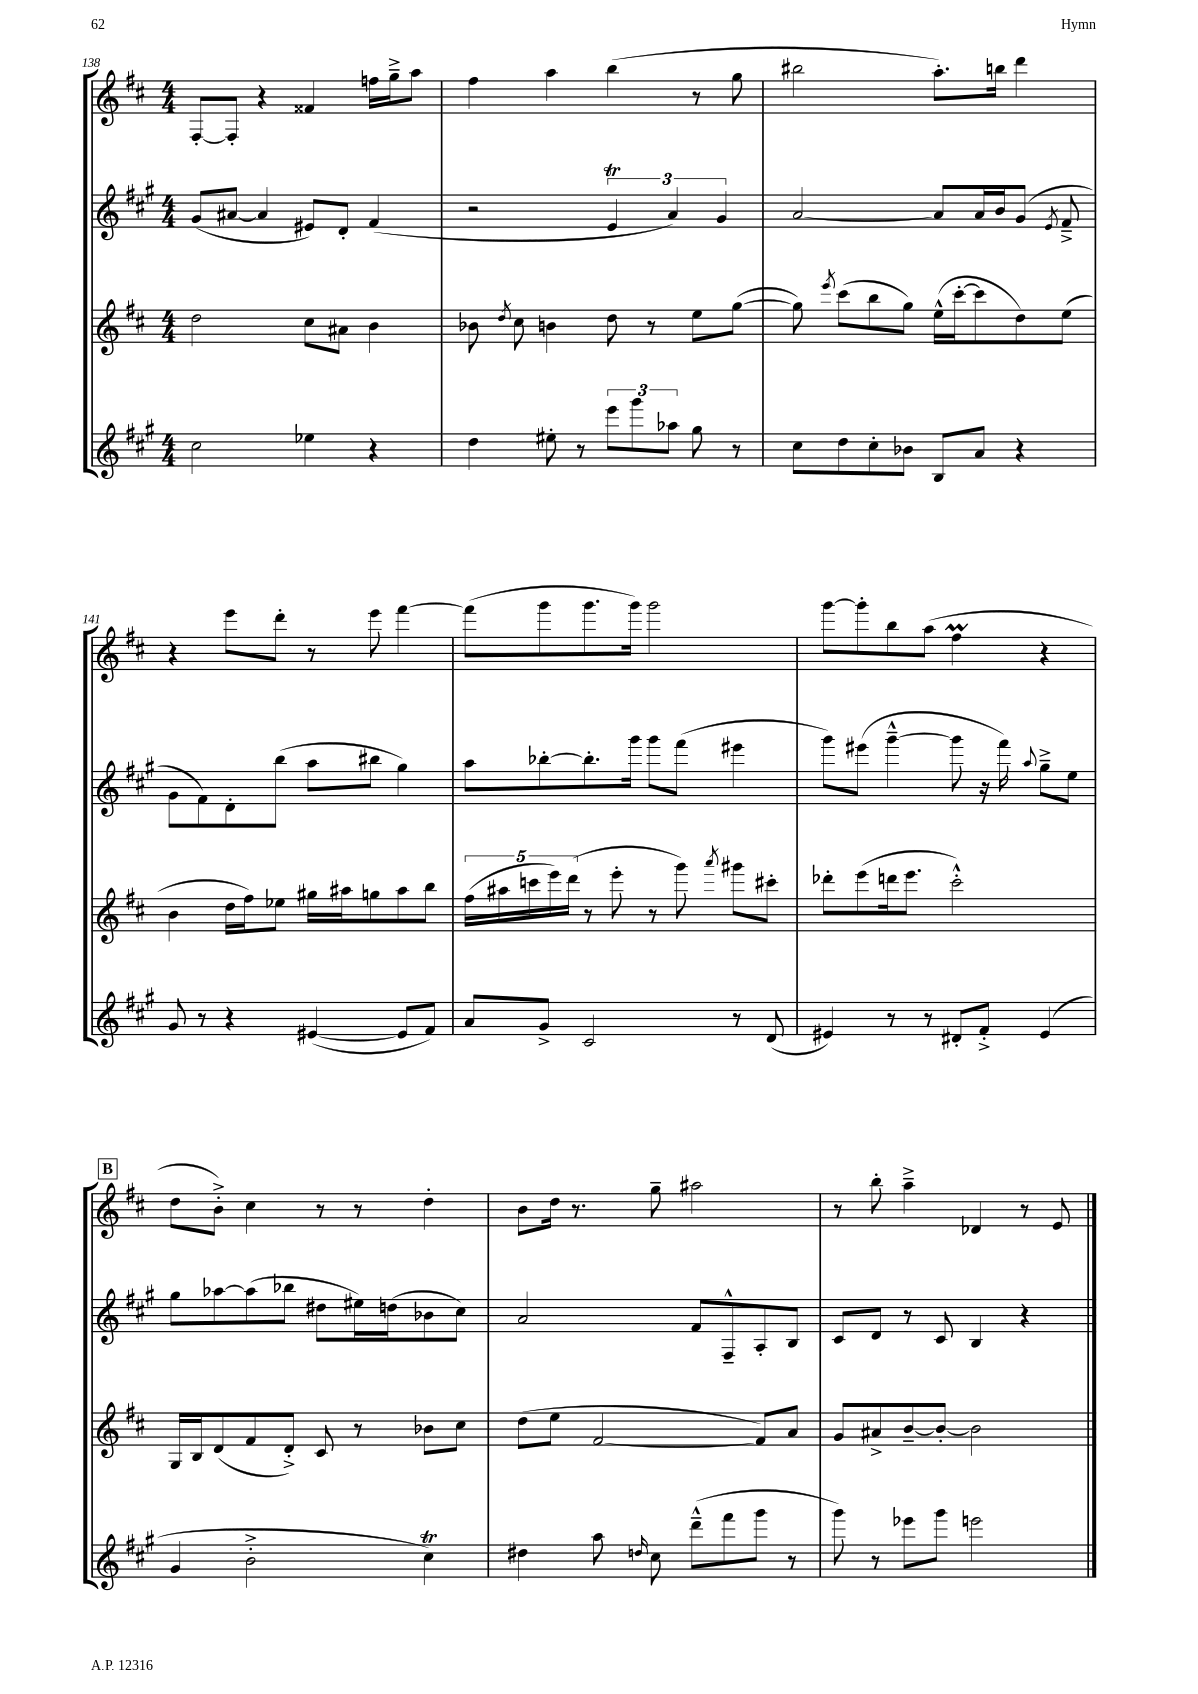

**kern	**kern	**kern	**kern
*part4	*part3	*part2	*part1
*staff4	*staff3	*staff2	*staff1
*clefG2	*clefG2	*clefG2	*clefG2
*k[f#c#g#]	*k[f#c#]	*k[f#c#g#]	*k[f#c#]
*M4/4	*M4/4	*M4/4	*M4/4
=138	=138	=138	=138
2cc#\	2dd\	(8g#/L	[8F#'/L
.	.	[8a#X/J	8F#'/J]
.	.	4a#/]	4r
4ee-X\	8cc#\L	8e#X/L)	4f##X/
.	8a#X\J	8d'/J	.
4r	4b\	(4f#/	16ffn\LL
.	.	.	16gg~^\J
.	.	.	8aa\J
=139	=139	=139	=139
4dd\	8b-X\	2r	4ff#\
.	8qdd/	.	.
.	8cc#\	.	.
8ee#X'\	4bn\	.	4aa\
8r	.	.	.
12eee\L	8dd\	6eT/	(4bb\
12ggg#\	.	.	.
.	8r	.	.
12aa-X\J	.	6a/)	.
8gg#\	8ee\L	.	8r
.	.	6g#/	.
8r	([8gg\J	.	8gg\
=140	=140	=140	=140
8cc#\L	8gg\])	[2a/	2bb#X\
.	8qeee/	.	.
8dd\	(8ccc#\L	.	.
8cc#'\	8bb\	.	.
8b-X\J	8gg\J)	.	.
8B/L	(16ee^^\LL	8a/L]	8.aa'\L)
.	[16ccc#'\J	.	.
8a/J	8ccc#\]	16a/L	.
.	.	16b/J	16bbn\Jk
4r	8dd\)	(8g#/J	4ddd\
.	.	8qe/	.
.	(8ee\J	8f#~^/	.
!!LO:LB:g=z
=141	=141	=141	=141
8g#/	4b\	8g#\L	4r
8r	.	8f#\)	.
4r	16dd\LL	8d'\	8eee\L
.	16ff#\J)	.	.
.	8ee-X\J	(8bb\J	8ddd'\J
([4e#X/	16gg#X\LL	8aa\L	8r
.	16aa#X\J	.	.
.	8ggn\	8bb#X\J	8eee\
8e#/L]	8aa#\	4gg#\)	[4fff#\
8f#/J)	8bb\J	.	.
=142	=142	=142	=142
8a/L	(20ff#\LL	8aa\L	(8fff#\L]
.	20aa#X\	.	.
.	20cccn\	.	.
8g#^/J	.	[8bb-X'\	8ggg\
.	20eee\)	.	.
.	(20ddd\JJ	.	.
2c#/	8r	8.bb-'\]	8.ggg\
.	8eee'\	.	.
.	.	16ggg#\Jk	16ggg\Jk)
.	8r	8ggg#\L	2ggg\
.	8ggg\)	(8fff#\J	.
.	8qaaa/	.	.
8r	8ggg#X\L	4eee#X\	.
(8d/	8ccc#X'\J	.	.
=143	=143	=143	=143
4e#X/)	8ddd-X'\L	8ggg#\L)	[8ggg\L
.	(8eee\	(8eee#X\J	8ggg'\]
8r	16dddn\k	[4ggg#~^^\	8bb\
.	8.eee\J	.	.
8r	.	.	(8aa\J
8d#X'/L	2ccc#'^^\)	8ggg#\]	4ff#m\
8f#'^/J	.	16r	.
.	.	16fff#\)	.
.	.	8qqaa/	.
(4e#/	.	8gg#~^\L	4r
.	.	8ee\J	.
!!LO:LB:g=z
!!LO:REH:place=s1:t=B
=144	=144	=144	=144
4g#/	16G/LL	8gg#\L	8dd\L
.	16B/J	.	.
.	(8d/	[8aa-X\	8b'^\J)
2b'^\	8f#/	(8aa-\]	4cc#\
.	8d'^/J)	8bb-X\J	.
.	8c#/	8dd#X\L	8r
.	8r	16ee#X\L)	8r
.	.	(16ddn\J	.
4cc#t\)	8b-X\L	8b-X\	4dd'\
.	8cc#\J	8cc#\J)	.
=145	=145	=145	=145
4dd#X\	(8dd\L	2a/	8b\L
.	8ee\J	.	16dd\Jk
.	.	.	8.r
8aa\	[2f#/	.	.
16qqddn/	.	.	.
8cc#\	.	.	8gg~\
(8ddd~^^\L	.	8f#/L	2aa#X\
8fff#\	.	8F#~^^/	.
8ggg#\J	8f#/L])	8A'/	.
8r	8a/J	8B/J	.
=146	=146	=146	=146
8ggg#\)	8g/L	8c#/L	8r
8r	8a#X^/	8d/J	8bb'\
8eee-X\L	[8b~/	8r	4aa~^\
8ggg#\J	8b'/J_	8c#/	.
2eeen\	2b\]	4B/	4d-X/
.	.	4r	8r
.	.	.	8e/
==	==	==	==
*-	*-	*-	*-
